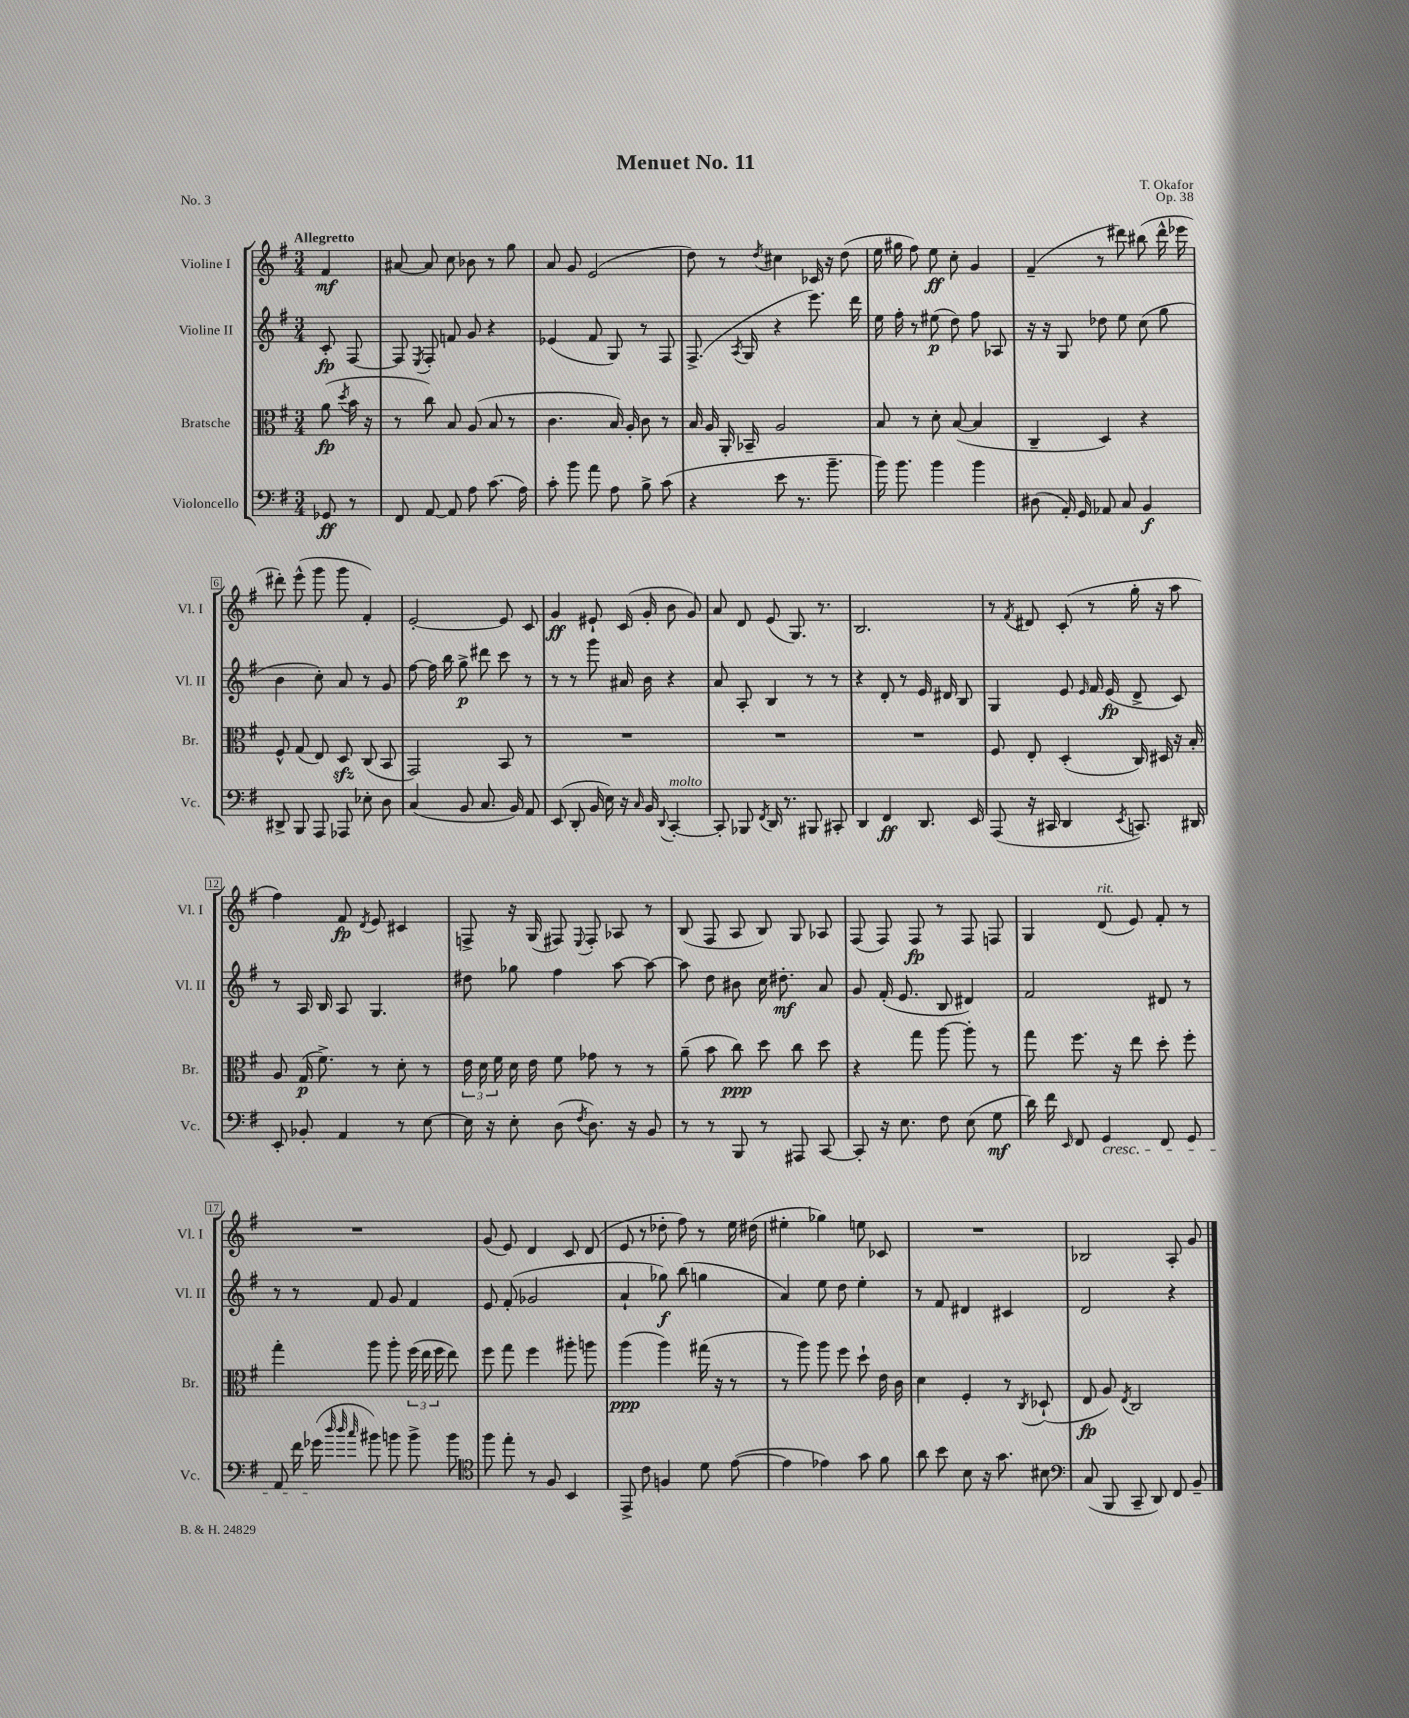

**kern	**dynam	**kern	**dynam	**kern	**dynam	**kern	**dynam
*part4	*part4	*part3	*part3	*part2	*part2	*part1	*part1
*staff4	*staff4	*staff3	*staff3	*staff2	*staff2	*staff1	*staff1
*I"Violoncello	*	*I"Bratsche	*	*I"Violine II	*	*I"Violine I	*
*I'Vc.	*	*I'Br.	*	*I'Vl. II	*	*I'Vl. I	*
*clefF4	*	*clefC3	*	*clefG2	*	*clefG2	*
*k[f#]	*	*k[f#]	*	*k[f#]	*	*k[f#]	*
*M3/4	*	*M3/4	*	*M3/4	*	*M3/4	*
=	=	=	=	=	=	=	=
!	!	!	!	!	!	!LO:TX:a:B:t=Allegretto	!
8GG-X/	ff	(8a\	fp	8c'/	fp	4f#/	mf
.	.	8qdd/	.	.	.	.	.
8r	.	16b\	.	[8F#/	.	.	.
.	.	16r	.	.	.	.	.
=1	=1	=1	=1	=1	=1	=1	=1
8FF#/	.	8r	.	8F#/]	.	[8a#X/	.
.	.	.	.	8qE/	.	.	.
[8AA/	.	8cc\)	.	8F#'/	.	8a#/]	.
8AA/]	.	8B/	.	8fn/	.	8cc\	.
8A\	.	(8A/	.	8g/	.	8b-X\	.
(8.c\	.	8B/	.	4r	.	8r	.
.	.	8r	.	.	.	8gg\	.
16A\)	.	.	.	.	.	.	.
=2	=2	=2	=2	=2	=2	=2	=2
8c'\	.	4.c\	.	(4e-X/	.	8a/	.
8b\	.	.	.	.	.	8g/	.
8a\	.	.	.	8f#/	.	(2e/	.
8A\	.	16B/)	.	8G/)	.	.	.
.	.	16A'/	.	.	.	.	.
8B^\	.	8c\	.	8r	.	.	.
(8c\	.	8r	.	8F#/	.	.	.
=3	=3	=3	=3	=3	=3	=3	=3
4r	.	16B/	.	(8.F#^/	.	8dd\)	.
.	.	16A/	.	.	.	.	.
.	.	16AA'/	.	.	.	8r	.
.	.	.	.	8qA/	.	.	.
.	.	16BB-X~/	.	16G/	.	.	.
.	.	.	.	.	.	8qdd/	.
8e\	.	2A/	.	4r	.	4cc#X\	.
8.r	.	.	.	.	.	.	.
.	.	.	.	8.eee\)	.	16c-X/	.
8.b~\	.	.	.	.	.	16r	.
.	.	.	.	.	.	(8dd\	.
.	.	.	.	16ddd\	.	.	.
=4	=4	=4	=4	=4	=4	=4	=4
16b\)	.	8B/	.	16ee\	.	16ee\	.
8.b\	.	.	.	16ff#'\	.	16gg#X\	.
.	.	8r	.	8r	.	8ff#\)	.
4b\	.	8d'\	.	(8ee#X\	p	8ee\	ff
.	.	([8B/	.	8dd\)	.	8cc'\	.
4b\	.	4B/]	.	8ff#\	.	4g/	.
.	.	.	.	8A-X/	.	.	.
=5	=5	=5	=5	=5	=5	=5	=5
(8D#X\	.	4C~/	.	16r	.	(4f#~/	.
.	.	.	.	16r	.	.	.
16AA'/)	.	.	.	8G/	.	.	.
16GG/	.	.	.	.	.	.	.
8AA-X/	.	4D/)	.	8dd-X\	.	8r	.
8C/	.	.	.	8ee\	.	8ddd#X\)	.
4BB/	f	4r	.	(8cc\	.	(8bb#X\	.
.	.	.	.	8gg\	.	16ddd#^^\	.
.	.	.	.	.	.	16eee-X\	.
!!LO:LB:g=z
=6	=6	=6	=6	=6	=6	=6	=6
8DD#X^/	.	8F#^^/	.	4b\	.	8ddd#X'\)	.
8BBB/	.	(8G/	.	.	.	(8eee^^\	.
8AAA/	.	8E/)	.	8cc'\)	.	8ggg\	.
8AAA-X/	.	8Dzz/	.	8a/	.	8ggg\	.
8E-X'\	.	(8C/	.	8r	.	4f#'/)	.
8D\	.	8BB/	.	8g/	.	.	.
=7	=7	=7	=7	=7	=7	=7	=7
(4C/	.	2GG/)	.	[8ff#\	.	[2e'/	.
.	.	.	.	16ff#\]	.	.	.
.	.	.	.	16bb\	.	.	.
8BB/	.	.	.	8gg^\	p	.	.
8.C/	.	.	.	8ddd#X\	.	.	.
.	.	8BB/	.	8ccc\	.	8e/]	.
16BB/)	.	.	.	.	.	.	.
8AA/	.	8r	.	8r	.	8c/	.
=8	=8	=8	=8	=8	=8	=8	=8
(8EE/	.	2.r	.	8r	.	4g/	ff
8DD'/	.	.	.	8r	.	.	.
16BB/	.	.	.	8ggg\	.	8e#X`/	.
16E\)	.	.	.	.	.	.	.
16r	.	.	.	16a#X/	.	(16c/	.
16qqC/	.	.	.	.	.	.	.
16BB/	.	.	.	16b\	.	16g'/	.
8qqDD/	.	.	.	.	.	.	.
!LO:TX:a:i:t=molto	!	!	!	!	!	!	!
[4CC'/	.	.	.	4r	.	8b\	.
.	.	.	.	.	.	8g/)	.
=9	=9	=9	=9	=9	=9	=9	=9
8CC'/]	.	2.r	.	8a/	.	8a/	.
8BBB-X/	.	.	.	8A'/	.	8d/	.
8qFF#/	.	.	.	.	.	.	.
16DD/	.	.	.	4B/	.	(8e/	.
8.r	.	.	.	.	.	.	.
.	.	.	.	.	.	8.G/)	.
8BBB#X/	.	.	.	8r	.	.	.
.	.	.	.	.	.	8.r	.
8CC#X'/	.	.	.	8r	.	.	.
=10	=10	=10	=10	=10	=10	=10	=10
4DD/	.	2.r	.	4r	.	2.B/	.
4FF#/	ff	.	.	8d'/	.	.	.
.	.	.	.	8r	.	.	.
8.DD/	.	.	.	16e/	.	.	.
.	.	.	.	16d#X/	.	.	.
.	.	.	.	8B/	.	.	.
16EE/	.	.	.	.	.	.	.
=11	=11	=11	=11	=11	=11	=11	=11
(8AAA/	.	8F#/	.	4G/	.	8r	.
.	.	.	.	.	.	8qf#/	.
16r	.	8E'/	.	.	.	8d#X/	.
16CC#X/	.	.	.	.	.	.	.
4DD/	.	(4D'/	.	8e/	.	(8c'/	.
.	.	.	.	16qqe/	.	.	.
.	.	.	.	16f#/	.	8r	.
.	.	.	.	(16e/	fp	.	.
8qEE/	.	.	.	.	.	.	.
8.CCn/)	.	16C/)	.	8d^/	.	16gg'\	.
.	.	16D#X/	.	.	.	16r	.
.	.	16r	.	8c/)	.	8aa\	.
16DD#X/	.	16B'/	.	.	.	.	.
!!LO:LB:g=z
=12	=12	=12	=12	=12	=12	=12	=12
8EE'/	.	8A/	.	8r	.	4ff#\)	.
8BB-X'/	.	(16G/	p	16A/	.	.	.
.	.	8.f#^\)	.	16B/	.	.	.
4AA/	.	.	.	8A/	.	8f#/	fp
.	.	.	.	.	.	8qd/	.
.	.	8r	.	4.G/	.	8e/	.
8r	.	8d'\	.	.	.	4c#X/	.
[8E\	.	8r	.	.	.	.	.
=13	=13	=13	=13	=13	=13	=13	=13
16E\]	.	24e\	.	8dd#X\	.	8Fn^/	.
.	.	24d\	.	.	.	.	.
16r	.	.	.	.	.	.	.
.	.	24f#\	.	.	.	.	.
8E'\	.	16d\	.	8gg-X\	.	16r	.
.	.	16e\	.	.	.	(16G/	.
(8D\	.	8f#\	.	4ff#\	.	8F#X/)	.
8qF#/	.	.	.	.	.	8qqE/	.
8.D\)	.	8g-X\	.	.	.	8F#'/	.
.	.	8r	.	[8aa\	.	8A-X/	.
16r	.	.	.	.	.	.	.
8BB/	.	8r	.	8aa\_	.	8r	.
=14	=14	=14	=14	=14	=14	=14	=14
8r	.	(8a~\	.	8aa\]	.	(8B/	.
8r	.	8b\	.	8dd\	.	8F#/	.
8BBB/	.	8cc\)	ppp	8b#X\	.	8A/	.
8r	.	8dd\	.	16cc\	.	8B/)	.
.	.	.	.	8.dd#X'\	mf	.	.
8AAA#X/	.	8cc\	.	.	.	8G/	.
[8CC/	.	8dd\	.	8a/	.	8A-X/	.
=15	=15	=15	=15	=15	=15	=15	=15
8CC'/]	.	4r	.	8g/	.	(8F#/	.
16r	.	.	.	(16f#'/	.	8F#/)	.
8.E\	.	.	.	8.e/	.	.	.
.	.	8gg\	.	.	.	8F#/	fp
8F#\	.	[8aa\	.	8B/	.	8r	.
(8E\	.	8aa'\]	.	4d#X/)	.	8F#/	.
8G\	mf	8r	.	.	.	8Fn/	.
=16	=16	=16	=16	=16	=16	=16	=16
16d\)	.	8gg\	.	2f#/	.	4G/	.
16f#\	.	.	.	.	.	.	.
16qqEE/	.	.	.	.	.	.	.
8FF#/	.	8.ff#\	.	.	.	.	.
!	!	!	!	!	!	!LO:TX:a:i:t=rit.	!
!LO:TX:b:i:t=cresc.	!	!	!	!	!	!	!
4GG/	.	.	.	.	.	(8d/	.
.	.	16r	.	.	.	.	.
.	.	8ee\	.	.	.	8e/)	.
8FF#/	.	8dd'\	.	8d#X/	.	8f#'/	.
8GG/	.	8ff#'\	.	8r	.	8r	.
!!LO:LB:g=z
=17	=17	=17	=17	=17	=17	=17	=17
8AA/	.	4gg'\	.	8r	.	2.r	.
16f#\	.	.	.	8r	.	.	.
(16g-X\	.	.	.	.	.	.	.
32qqdd/	.	.	.	.	.	.	.
32qqdd/	.	.	.	.	.	.	.
32qqcc/	.	.	.	.	.	.	.
8b#X\)	.	8aa\	.	8f#/	.	.	.
8bn\	.	8aa'\	.	8g/	.	.	.
8b^\	.	(24ff#\	.	4f#/	.	.	.
.	.	24ee\	.	.	.	.	.
.	.	24ff#\	.	.	.	.	.
8b\	.	8ee\)	.	.	.	.	.
=18	=18	=18	=18	=18	=18	=18	=18
*clefC4	*	*	*	*	*	*	*
8ff#\	.	8ff#\	.	8e/	.	(8g/	.
8ee'\	.	8gg\	.	(8f#'/	.	8e/)	.
8r	.	4ff#\	.	2g-X/	.	4d/	.
8F#/	.	.	.	.	.	.	.
4BB/	.	8aa#X'\	.	.	.	8c/	.
.	.	8aan\	.	.	.	(8d/	.
=19	=19	=19	=19	=19	=19	=19	=19
8EE^/	.	(4aa\	ppp	4a`/	.	8e/	.
8c\	.	.	.	.	.	8r	.
4Fn/	.	4aa\)	.	8gg-X\)	f	8dd-X'\	.
.	.	.	.	(8bb\	.	8ff#\)	.
8d\	.	(16gg#X\	.	4ggn\	.	8r	.
.	.	16r	.	.	.	.	.
([8e\	.	8r	.	.	.	16ee\	.
.	.	.	.	.	.	(16dd#X\	.
=20	=20	=20	=20	=20	=20	=20	=20
4e\]	.	8r	.	4a/)	.	4ee#X'\	.
.	.	8aa\)	.	.	.	.	.
4e-X\)	.	8aa\	.	8ee\	.	4gg-X\)	.
.	.	8ff#\	.	8dd\	.	.	.
8g\	.	8dd`\	.	4ee'\	.	8een\	.
8f#\	.	16e\	.	.	.	8c-X/	.
.	.	16c\	.	.	.	.	.
=21	=21	=21	=21	=21	=21	=21	=21
8a\	.	4d\	.	8r	.	2.r	.
8b\	.	.	.	8f#/	.	.	.
8B\	.	4F#'/	.	4d#X/	.	.	.
16r	.	.	.	.	.	.	.
8.g\	.	.	.	.	.	.	.
.	.	8r	.	4c#X/	.	.	.
.	.	8qC/	.	.	.	.	.
8B#X\	.	(8D-X`/	.	.	.	.	.
=22	=22	=22	=22	=22	=22	=22	=22
*clefF4	*	*	*	*	*	*	*
(8C/	.	8E/	fp	2d/	.	2B-X/	.
8BBB/	.	8A/)	.	.	.	.	.
.	.	8qE/	.	.	.	.	.
8CC~/	.	2C/	.	.	.	.	.
8DD/)	.	.	.	.	.	.	.
8FF#/	.	.	.	4r	.	8A'/	.
8BB~/	.	.	.	.	.	8g/	.
==	==	==	==	==	==	==	==
*-	*-	*-	*-	*-	*-	*-	*-
